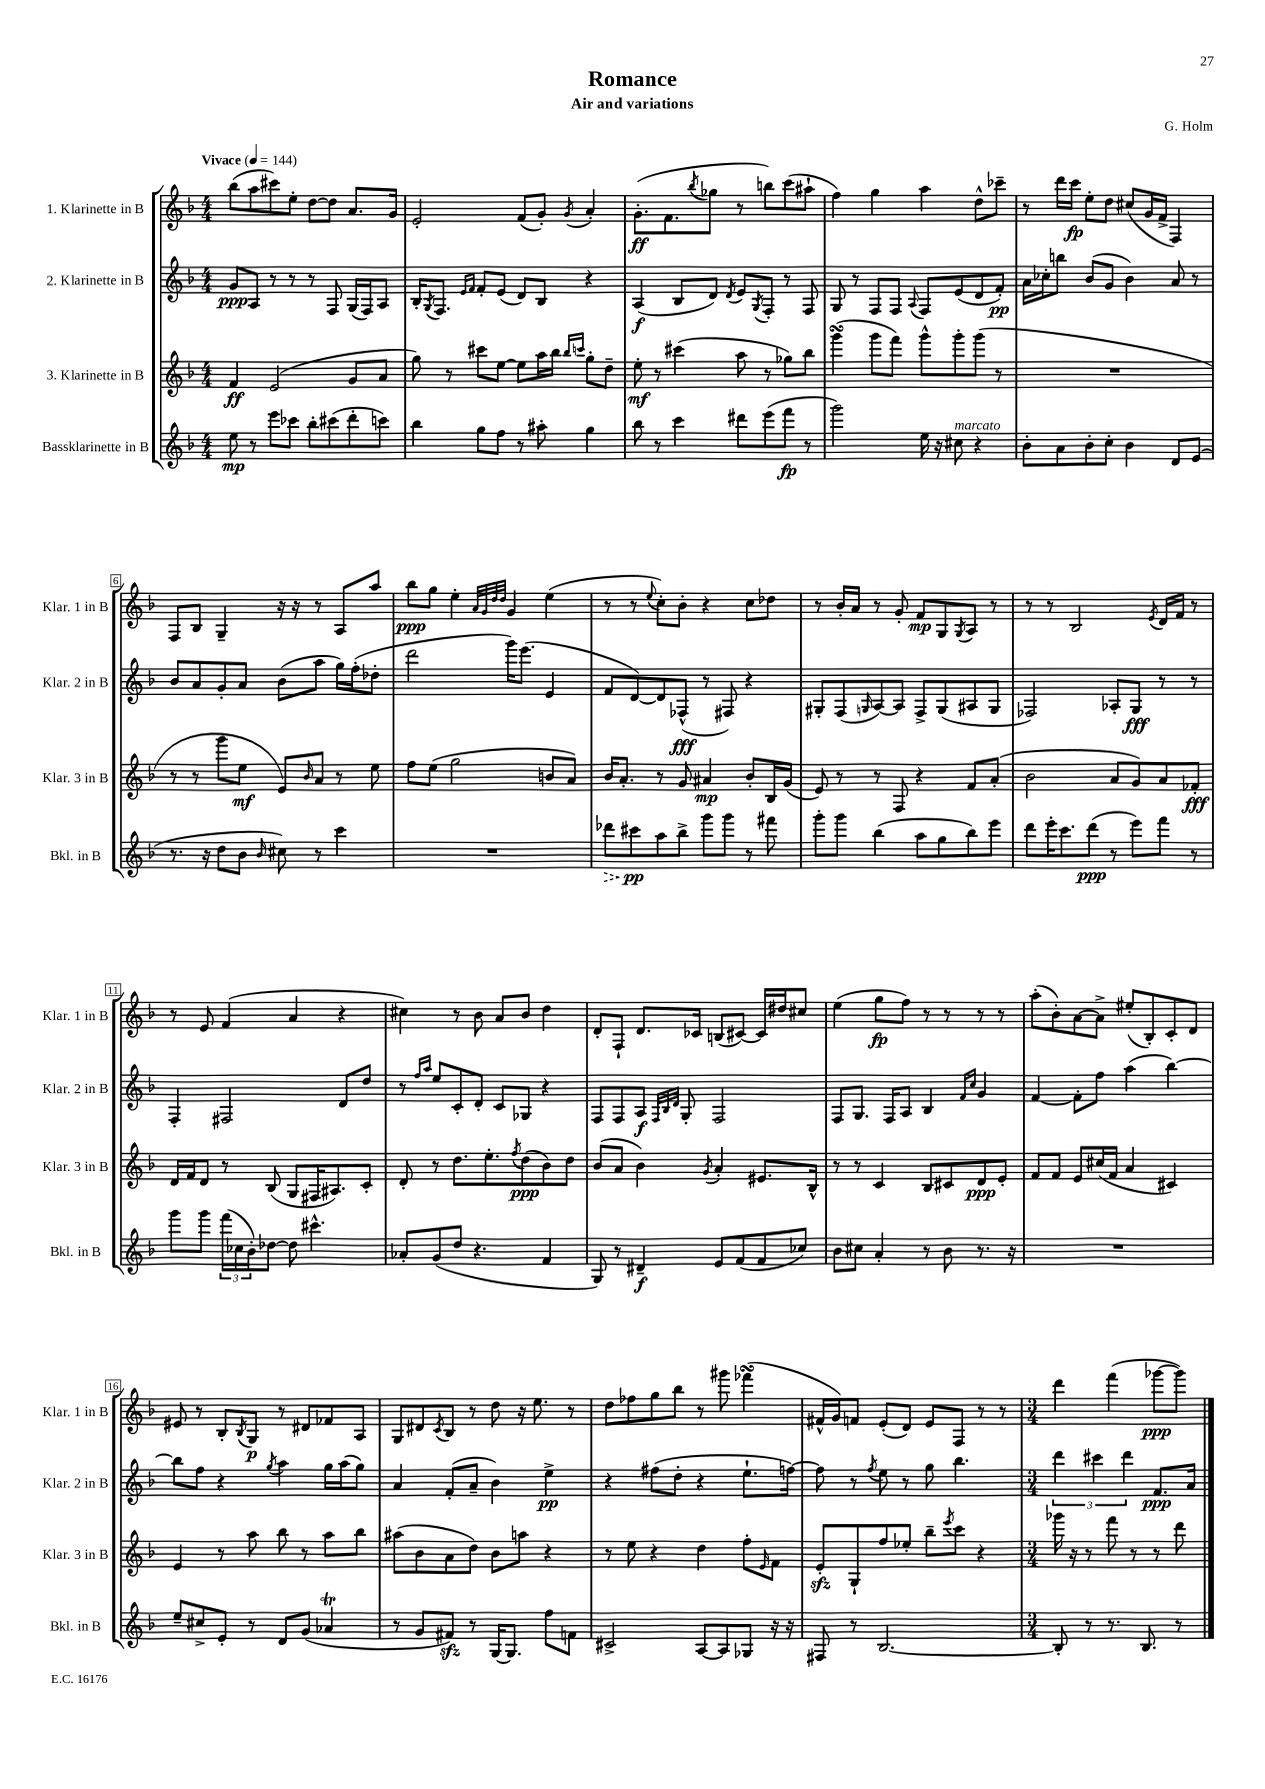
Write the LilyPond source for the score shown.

\header { title = "Romance" composer = "G. Holm" subtitle = "Air and variations" }
<<
\new StaffGroup <<
\new Staff = "s0" \with { instrumentName = "1. Klarinette in B" shortInstrumentName = "Klar. 1 in B" } {
    \clef treble \key f \major \numericTimeSignature \time 4/4 \tempo "Vivace" 4 = 144
    bes''8( a''8 cis'''8) e''8-. d''8~ d''8 a'8. g'16 |
    e'2-. f'8( g'8-.) \acciaccatura { g'8 } a'4-. |
    g'8.-.\ff( f'8. \acciaccatura { bes''8 } ges''8 r8 b''8) c'''8( ais''8-! |
    f''4) g''4 a''4 d''8-^ ces'''8-- |
    r8 d'''16 c'''16\fp e''8-. d''8 cis''8( g'16 f'16-> f4) |
    f8 bes8 g4-- r16 r16 r8 a8 a''8 |
    bes''8\ppp g''8 e''4-. \grace { a'32 g'32 d''32 d''32 } g'4 e''4( |
    r8 r8 \appoggiatura { e''8 } c''8-.) bes'8-. r4 c''8 des''8 |
    r8 bes'16-. a'16 r8 g'8-. f'8\mp g8 \acciaccatura { g8 } a8 r8 |
    r8 r8 bes2 \acciaccatura { e'8 } d'16 f'16 r8 |
    r8 e'8 f'4( a'4 r4 |
    cis''4) r8 bes'8 a'8 bes'8 d''4 |
    d'8-. f8-! d'8. ces'16 b8( cis'8~) cis'16 dis''16 cis''8 |
    e''4( g''8\fp f''8) r8 r8 r8 r8 |
    a''8-.( bes'8-.) a'8~ a'8-> eis''8-.( bes8-.) c'8-. d'8 |
    eis'8 r8 bes8-. \acciaccatura { bes8 } g8\p r8 dis'8 fes'8 a8 |
    g8 dis'8 \acciaccatura { c'8 } bes8 r8 d''8 r16 e''8. r8 |
    d''8 fes''8 g''8 bes''8 r8 gis'''8 fes'''4\turn( |
    fis'16-^ g'16) f'8 e'8-.( d'8) e'8 f8 r8 r8 |
    \numericTimeSignature \time 3/4 d'''4 f'''4( ges'''8~\ppp ges'''8) \bar "|." |
}
\new Staff = "s1" \with { instrumentName = "2. Klarinette in B" shortInstrumentName = "Klar. 2 in B" } {
    \clef treble \key f \major \numericTimeSignature \time 4/4
    g'8\ppp a8 r8 r8 r8 f8 g16( f16) a8 |
    bes16-. \acciaccatura { g8 } f8. \grace { e'16 f'16 } f'8-. e'8( d'8) bes8 r4 |
    a4\f( bes8 d'8) \acciaccatura { d'8 } e'8 \acciaccatura { g8 } f8-. r8 f8 |
    g8 r8 f8 f8 \appoggiatura { a8 } f8 e'8( d'8 f'8-.\pp) |
    a'16 ces''16-. b''8 bes'8( g'8 bes'4) a'8 r8 |
    bes'8 a'8 g'8-. a'8 bes'8( a''8 g''16) f''16-.( des''8-. |
    d'''2 g'''16) e'''8.( e'4 |
    f'8 d'8~) d'8 fes8-^\fff( r8 fis8) r4 |
    gis8-. f8( \grace { g16 } a8~) a8 f8-> g8( ais8 g8 |
    fes2) aes8-. g8\fff r8 r8 |
    f4-. fis2 d'8 d''8 |
    r8 \grace { f''16 a''16 } e''8 c'8-. d'8-. c'8 ges8 r4 |
    f8 f8 a8\f \grace { f32 bes32 d'32 } g8-. f2 |
    f8 g8. f16 a8 bes4 \grace { f'16 c''16 } g'4 |
    f'4~ f'8-. f''8 a''4( bes''4~) |
    bes''8 f''8 r4 \acciaccatura { g''8 } a''4 g''16 a''16( g''8) |
    a'4 f'8-.( a'8-- bes'4) e''4->\pp |
    r4 fis''8( d''8-. r4 e''8.-! f''16~) |
    f''8 r8 \acciaccatura { f''8 } e''8 r8 g''8 bes''4. |
    \numericTimeSignature \time 3/4 \tuplet 3/2 { d'''4 cis'''4 d'''4 } f'8.\ppp a'16 \bar "|." |
}
\new Staff = "s2" \with { instrumentName = "3. Klarinette in B" shortInstrumentName = "Klar. 3 in B" } {
    \clef treble \key f \major \numericTimeSignature \time 4/4
    f'4\ff e'2( g'8 a'8 |
    g''8) r8 cis'''8 e''8~ e''8 a''16 bes''16 \grace { bes''16 c'''16 } g''8-. d''8-- |
    e''8-.\mf r8 cis'''4( a''8 r8 ges''8) bes''8 |
    g'''4\turn( g'''8 f'''8) g'''8-^ g'''8-. g'''8( r8 |
    R1 |
    r8 r8 g'''8 e''8\mf e'8) \grace { bes'16 } a'8 r8 e''8 |
    f''8 e''8( g''2 b'8 a'8) |
    bes'16 a'8.-. r8 g'8 ais'4\mp bes'8-. bes16 g'16( |
    e'8) r8 r8 f8 r4 f'8 a'8-.( |
    bes'2 a'8 g'8) a'8 fes'8-.\fff |
    d'16 f'16 d'8 r8 bes8( g8 fis16 ais8.) c'8-. |
    d'8-. r8 d''8. e''8.-. \acciaccatura { f''8 } d''8\ppp( bes'8) d''8 |
    bes'8( a'8 bes'4) \acciaccatura { g'8 } a'4-. eis'8. bes16-^ |
    r8 r8 c'4 bes8 cis'8 d'8\ppp e'8-. |
    f'8 f'8 e'8 cis''16( f'16 a'4 cis'4) |
    e'4 r8 a''8 bes''8 r8 a''8 bes''8 |
    ais''8( bes'8 a'8 d''8) bes'8 a''8 r4 |
    r8 e''8 r4 d''4 f''8-. \grace { e'16 } f'8 |
    e'8-.\sfz g8-! f''8 ees''8-. bes''8-- \acciaccatura { e'''8 } c'''8 r4 |
    \numericTimeSignature \time 3/4 ges'''16 r16 r8 f'''8 r8 r8 d'''8 \bar "|." |
}
\new Staff = "s3" \with { instrumentName = "Bassklarinette in B" shortInstrumentName = "Bkl. in B" } {
    \clef treble \key f \major \numericTimeSignature \time 4/4
    e''8\mp r8 e'''8 ces'''8 bes''8-. cis'''8( d'''8-. c'''8) |
    bes''4 g''8 f''8 r8 ais''8-. g''4 |
    bes''8 r8 c'''4 dis'''8 e'''8( f'''8\fp r8 |
    g'''2) e''16 r16 cis''8^\markup { \italic "marcato" } r4 |
    bes'8-. a'8 bes'8-. c''8-. bes'4 d'8 e'8( |
    r8. r16 d''8 bes'8 \grace { bes'16 } cis''8) r8 c'''4 |
    R1 |
    \once \override Hairpin.style = #'dashed-line des'''8\> cis'''8\pp\! a''8 bes''8-> g'''8 g'''8 r8 fis'''8 |
    g'''8-. g'''8 bes''4( a''8 g''8 bes''8) e'''8 |
    d'''8 e'''16-. c'''8. d'''8\ppp( r8 e'''8) f'''8 r8 |
    g'''8 g'''8 \tuplet 3/2 { f'''16( ces''16 bes'16-.) } des''8~ des''8 cis'''4.-^ |
    aes'8-. g'8( d''8 r4. f'4 |
    g8) r8 dis'4--\f e'8 f'8( f'8 ces''8) |
    bes'8 cis''8 a'4-. r8 bes'8 r8. r16 |
    R1 |
    e''8-- cis''8-> e'8-. r8 d'8 g'8( aes'4\trill |
    r8 g'8 fis'8\sfz) r8 g16~ g8. f''8 f'8 |
    cis'2-> a8~ a8 ges8 r16 r16 |
    fis8 r8 bes2.~ |
    \numericTimeSignature \time 3/4 bes8-. r8 r8. bes8. r8 \bar "|." |
}
>>
>>
\layout { \context { \Score \override BarNumber.stencil = #(make-stencil-boxer 0.1 0.3 ly:text-interface::print) } }
